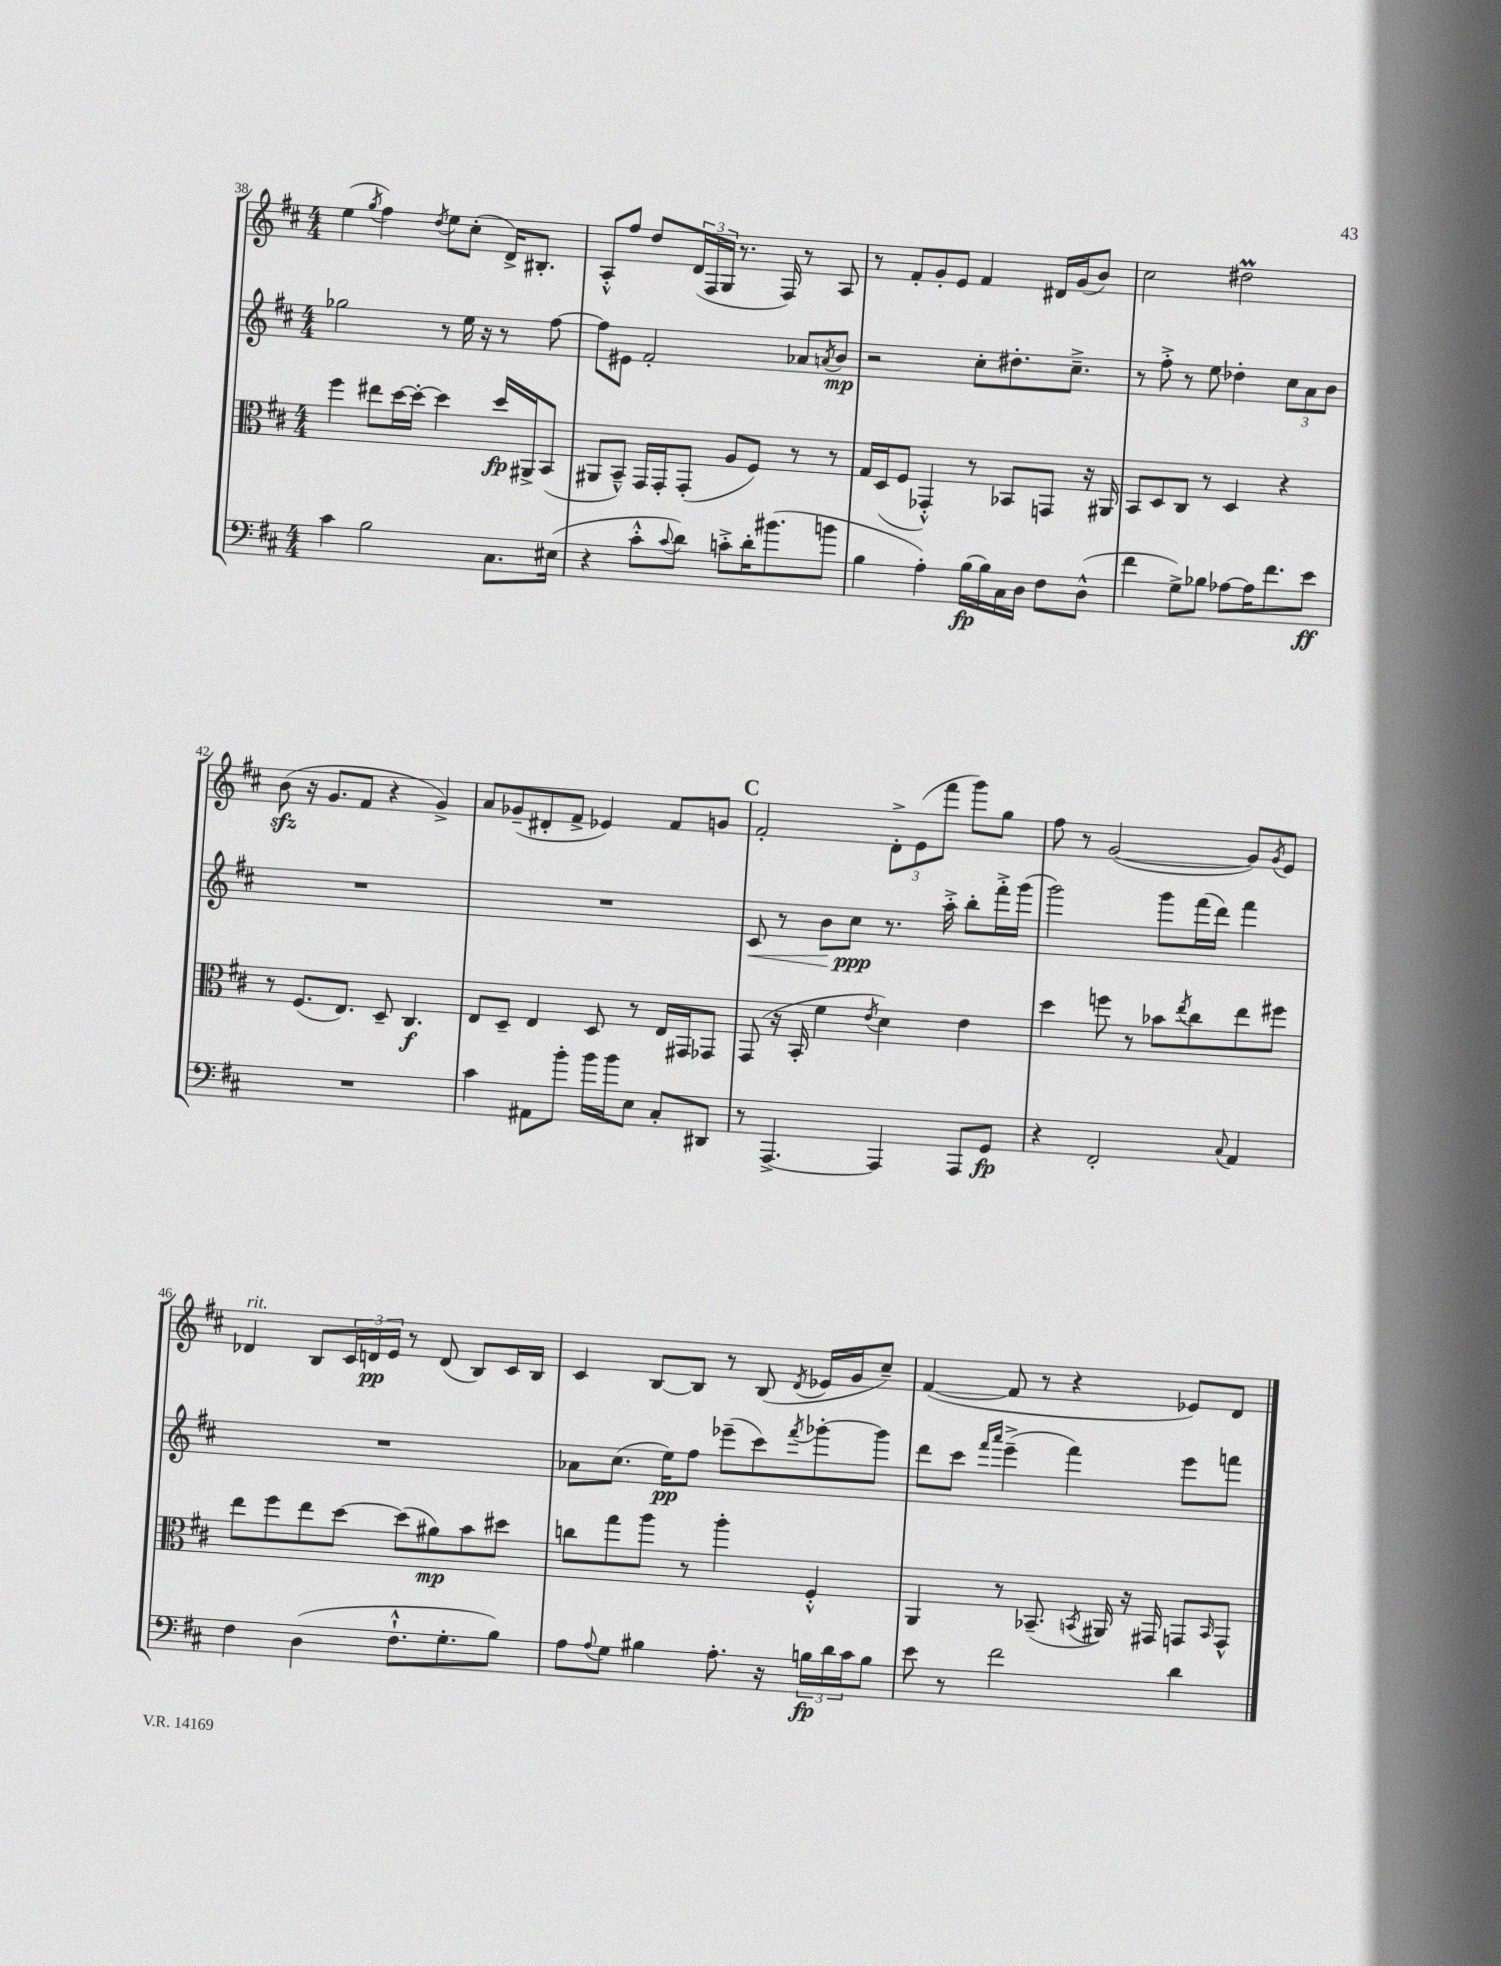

**kern	**kern	**kern	**kern
*staff4	*staff3	*staff2	*staff1
*clefF4	*clefC3	*clefG2	*clefG2
*k[f#c#]	*k[f#c#]	*k[f#c#]	*k[f#c#]
*M4/4	*M4/4	*M4/4	*M4/4
4c#	4ff#	2gg-	(4ee
.	.	.	8qgg
2B	8ee#	.	4ff#)
.	[16dd	.	.
.	16dd'_	.	.
.	.	.	8qdd
.	4dd]	8r	8ee
.	.	16ee	(8cc#'
.	.	16r	.
8.C#	16dd	8r	16d^)
.	16AA#^	.	8.B#'
.	(8BB	[8ff#	.
(16E#	.	.	.
=	=	=	=
4r	8AA#	8ff#]	8A'^^
.	8BB~^^)	8e#	8ff#
8c#'^^	16GG	2f#'	8dd
.	16GG'	.	.
8qqc#	.	.	.
8d)	(8GG'	.	(24d
.	.	.	24F#
.	.	.	24G
8c'^	8A	.	8.r
16d'	8F#)	.	.
(8.b#	.	.	16F#)
.	8r	8a-	8r
.	.	8qa	.
8b	8r	8b	8A
=	=	=	=
4B	16G	2r	8r
.	(16D	.	.
.	8F#	.	8f#'
4A')	4GG-'^^)	.	8g'
.	.	.	8e
(16B	8r	8cc#'	4f#
16B)	.	.	.
16C#	8BB-	8.dd#'	.
16D	.	.	.
8F#	8GG	.	16d#
.	.	8.cc#~^	(16g
(8D^^	16r	.	8b)
.	16AA#	.	.
=	=	=	=
4f#	8BB	8r	2cc#
.	8D	8ff#'^	.
8G^)	8C#	8r	.
8B-	8r	8ee	.
[8A-	4D	4dd-'	2dd#
16A-]	.	.	.
8.f#	.	.	.
.	4r	12cc#	.
.	.	12a	.
8e	.	.	.
.	.	12b	.
=	=	=	=
1r	8r	1r	(8b
.	(8.F#	.	16r
.	.	.	8.g
.	8.E)	.	.
.	.	.	8f#
.	8D~	.	4r
.	4.C#	.	.
.	.	.	4g^)
=	=	=	=
4c#	8E	1r	8a
.	8D~	.	(8g-~
8AA#	4E	.	8d#'
8b'	.	.	8f#^
16b	8D	.	4e-)
16b	.	.	.
8E	8r	.	.
8C#'	16E	.	8f#
.	16GG#	.	.
8DD#	8GG-	.	8g
=	=	=	=
8r	(8GG	8c#	2f#'
[4.AAA^	16r	8r	.
.	16BB'	.	.
.	4f#	8b	.
.	.	8cc#	.
.	8qe	.	.
4AAA]	4d)	8.r	12d'^
.	.	.	(12e
.	.	.	12fff#
.	.	16aa'^	.
8AAA	4e	8bb'	8ggg)
8GG	.	16fff#'^	8gg
.	.	(16ggg	.
=	=	=	=
4r	4dd	2ggg)	8ff#
.	.	.	8r
2FF#'	8ff	.	([2g
.	8r	.	.
.	8b-	8ggg	.
.	8qee	.	.
.	8cc#	(16fff#	.
.	.	16ddd)	.
8qqC#	.	.	.
4AA	8ee	4fff#	8g])
.	.	.	8qg
.	8ff#	.	8e
=	=	=	=
4F#	8ee	1r	4d-
.	8ff#	.	.
(4D	8ee	.	8B
.	[8dd	.	24c#
.	.	.	24d
.	.	.	24e
8.F#`^^	(8dd]	.	8r
.	8a#)	.	(8d
8.G'	.	.	.
.	8b	.	8B)
8B)	8dd#	.	16c#
.	.	.	16B
=	=	=	=
8A	8cc	8a-	4c#
8qqA	.	.	.
8G	8gg	(8.cc#	.
4B#	8aa	.	[8B
.	.	16ee)	.
.	8r	8ff#	8B]
8.A'	4aa'	(8eee-~	8r
.	.	8ccc#)	(8B
16r	.	.	.
.	.	8qfff#	8qd
24B	4F#'^^	[8ggg-'	16e-
24d	.	.	.
.	.	.	16g
24c#	.	.	.
8B	.	8ggg-]	8cc#~)
=	=	=	=
8e	4AA	8ddd	([4f#
8r	.	8ccc#	.
.	.	16qqfff#	.
.	.	16qqaaa	.
2f#	8r	(4eee~^	8f#]
.	(8.BB-~	.	8r
.	.	4fff#)	4r
.	8qBB	.	.
.	16AA#)	.	.
.	16r	.	.
.	16GG#	.	.
4d	8GG	8eee	8e-)
.	16qqBB	.	.
.	8GG^^	8fff	8d
==	==	==	==
*-	*-	*-	*-
